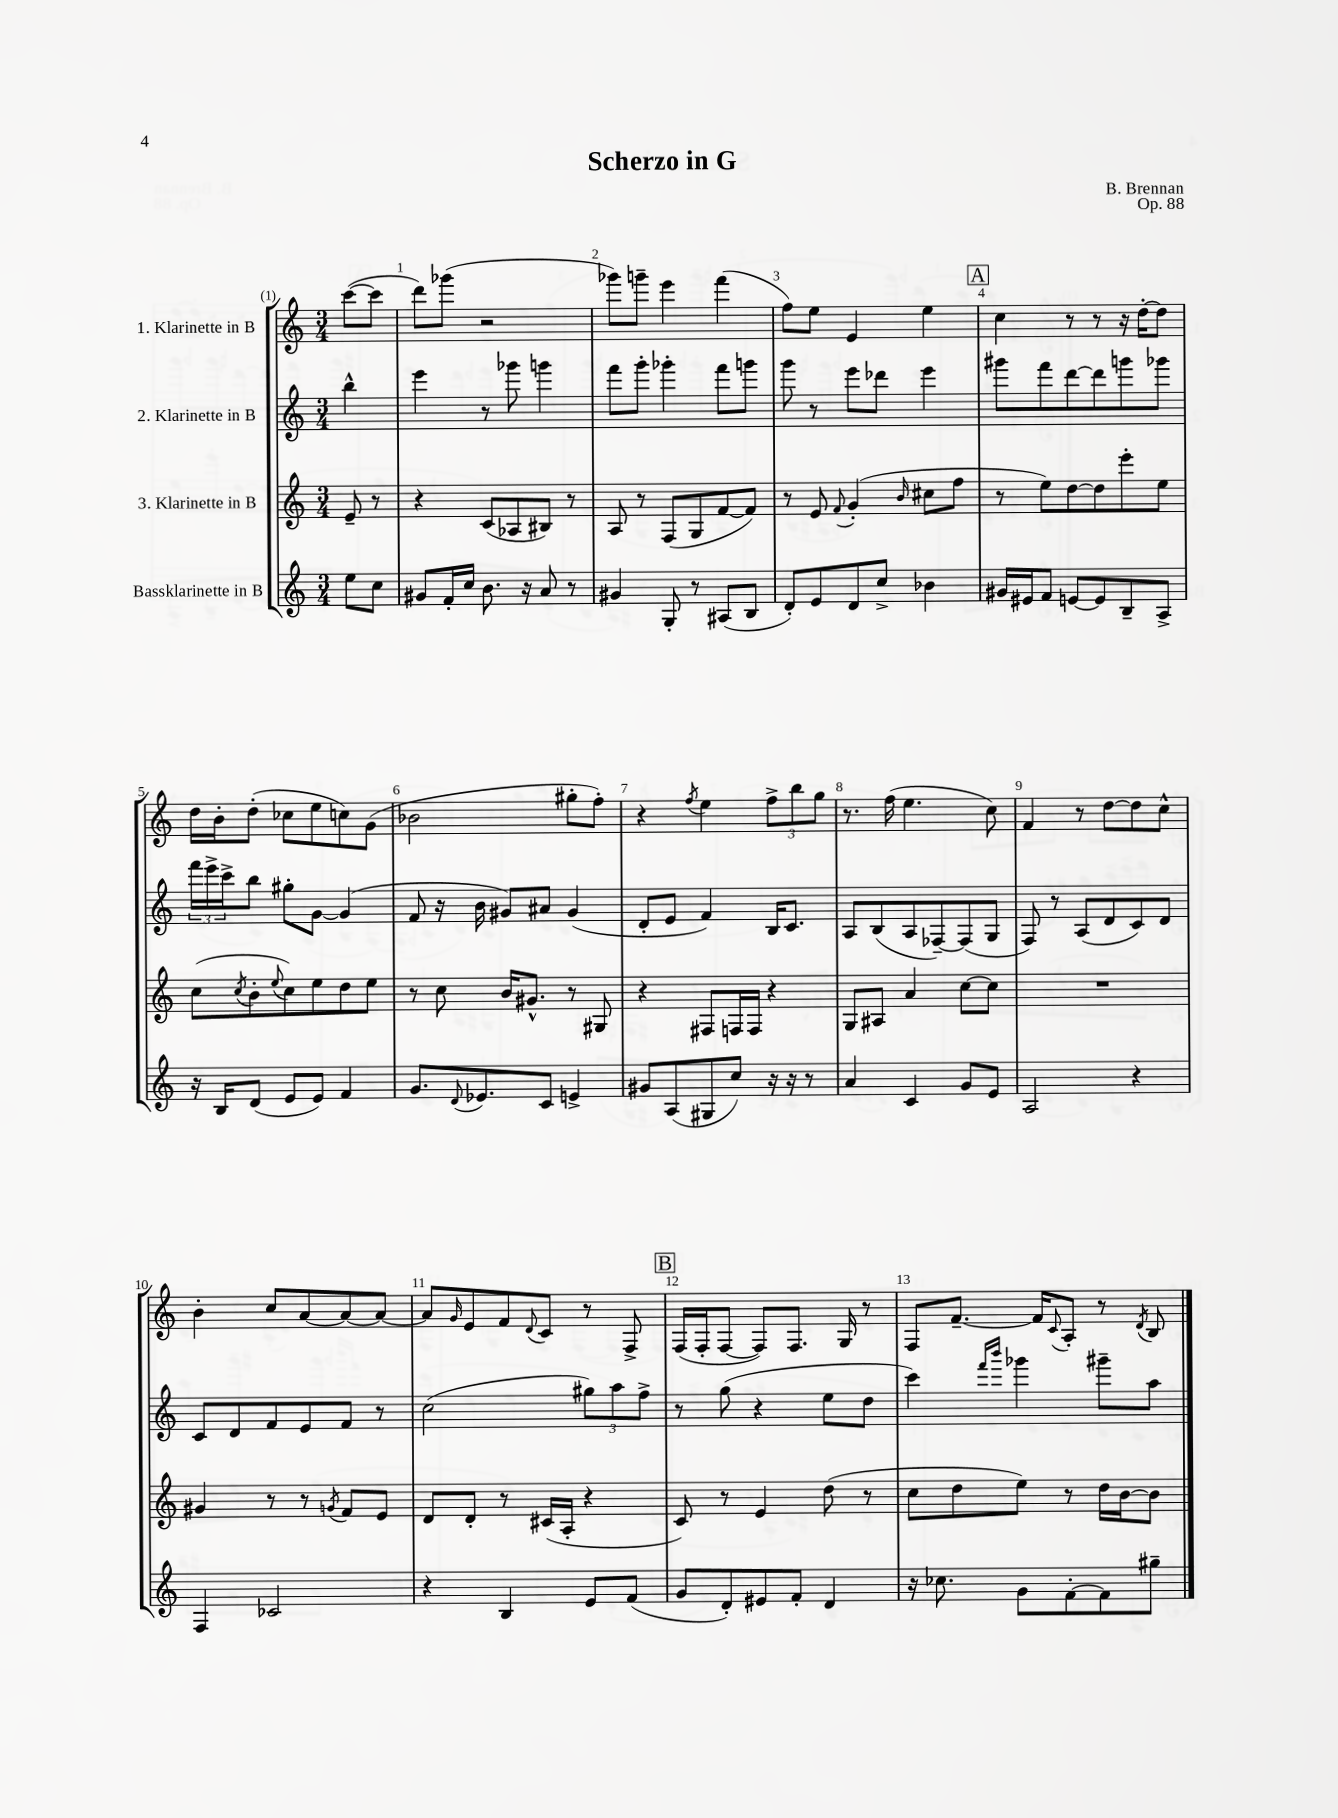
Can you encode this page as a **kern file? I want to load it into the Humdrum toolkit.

**kern	**kern	**kern	**kern
*staff4	*staff3	*staff2	*staff1
*clefG2	*clefG2	*clefG2	*clefG2
*k[]	*k[]	*k[]	*k[]
*M3/4	*M3/4	*M3/4	*M3/4
8ee	8e~	4bb^^	([8ccc
8cc	8r	.	8ccc]
=	=	=	=
8g#	4r	4eee	8ddd)
16f'	.	.	(8ggg-
16cc	.	.	.
8.b	(8c	8r	2r
.	8A-	8ggg-	.
16r	.	.	.
8a	8B#)	4ggg	.
8r	8r	.	.
=	=	=	=
4g#	8A	8fff	8ggg-)
.	8r	8ggg'	8ggg~
8G'	(8F	4ggg-'	4eee
8r	8G	.	.
(8A#	[8f	8fff	(4fff
8B	8f])	8ggg	.
=	=	=	=
8d')	8r	8ggg	8ff)
8e	8e	8r	8ee
.	8qqf	.	.
8d	(4g'	8eee	4e
8cc^	.	8ddd-	.
.	16qqb	.	.
4b-	8cc#	4eee	4ee
.	8ff	.	.
=	=	=	=
16g#	8r	8ggg#	4cc
16e#	.	.	.
8f	8ee)	8fff	.
[8e	[8dd	[8ddd	8r
8e]	8dd]	8ddd]	8r
8B~	8eee'	8ggg	16r
.	.	.	[16dd'
8A^	8ee	8ggg-	8dd]
=	=	=	=
16r	(8cc	24fff	16dd
.	.	24eee^	.
16B	.	.	16b'
.	.	24ccc^	.
.	8qcc	.	.
(8d	8b'	8bb	(8dd'
.	8qqee	.	.
8e	8cc)	8gg#'	8cc-
8e)	8ee	[8g	8ee
4f	8dd	(4g]	8cc)
.	8ee	.	(8g
=	=	=	=
8.g	8r	8f	2b-
.	8cc	16r	.
8qqd	.	.	.
8.e-	.	16b	.
.	16b	8g#)	.
.	8.g#^^	.	.
8c	.	8a#	.
4e^	8r	(4g#	8gg#'
.	8G#	.	8ff')
=	=	=	=
8g#	4r	8d'	4r
(8A	.	8e	.
.	.	.	8qff
8G#	8F#	4f)	4ee
8cc)	16F	.	.
.	16F	.	.
16r	4r	16B	12ff^
16r	.	8.c	.
.	.	.	12bb
8r	.	.	.
.	.	.	12gg
=	=	=	=
4a	8G	8A	8.r
.	8A#	(8B	.
.	.	.	(16ff
4c	4a	8A	4.ee
.	.	[8F-~)	.
8g	[8cc	(8F-]	.
8e	8cc]	8G	8cc)
=	=	=	=
2A	2.r	8F)	4f
.	.	8r	.
.	.	(8A	8r
.	.	8d	[8dd
4r	.	8c)	8dd]
.	.	8d	8cc^^
=	=	=	=
4F	4g#	8c	4b'
.	.	8d	.
2c-	8r	8f	8cc
.	8r	8e	[8a
.	8qg	.	.
.	8f	8f	8a_
.	8e	8r	8a_
=	=	=	=
4r	8d	(2cc	8a]
.	.	.	16qqg
.	8d'	.	8e
4B	8r	.	8f
.	.	.	8qqd
.	(16c#	.	8c
.	16A'	.	.
8e	4r	12gg#)	8r
.	.	12aa	.
(8f	.	.	8F^
.	.	12ff^	.
=	=	=	=
8g	8c)	8r	(16F
.	.	.	16F'
8d')	8r	(8gg	[8F
8e#	4e	4r	8F])
8f'	.	.	8.F
4d	(8dd	8ee	.
.	.	.	16G
.	8r	8dd	8r
=	=	=	=
16r	8cc	4ccc)	8F
8.cc-	.	.	.
.	8dd	.	[8.f~
.	.	16qqfff	.
.	.	16qqbbb	.
8g	8ee)	4ggg-	.
.	.	.	16f]
.	.	.	8qqc
[8f'	8r	.	8A'
8f]	16dd	8ggg#~	8r
.	[16b	.	.
.	.	.	8qd
8gg#~	8b]	8aa	8B
==	==	==	==
*-	*-	*-	*-
